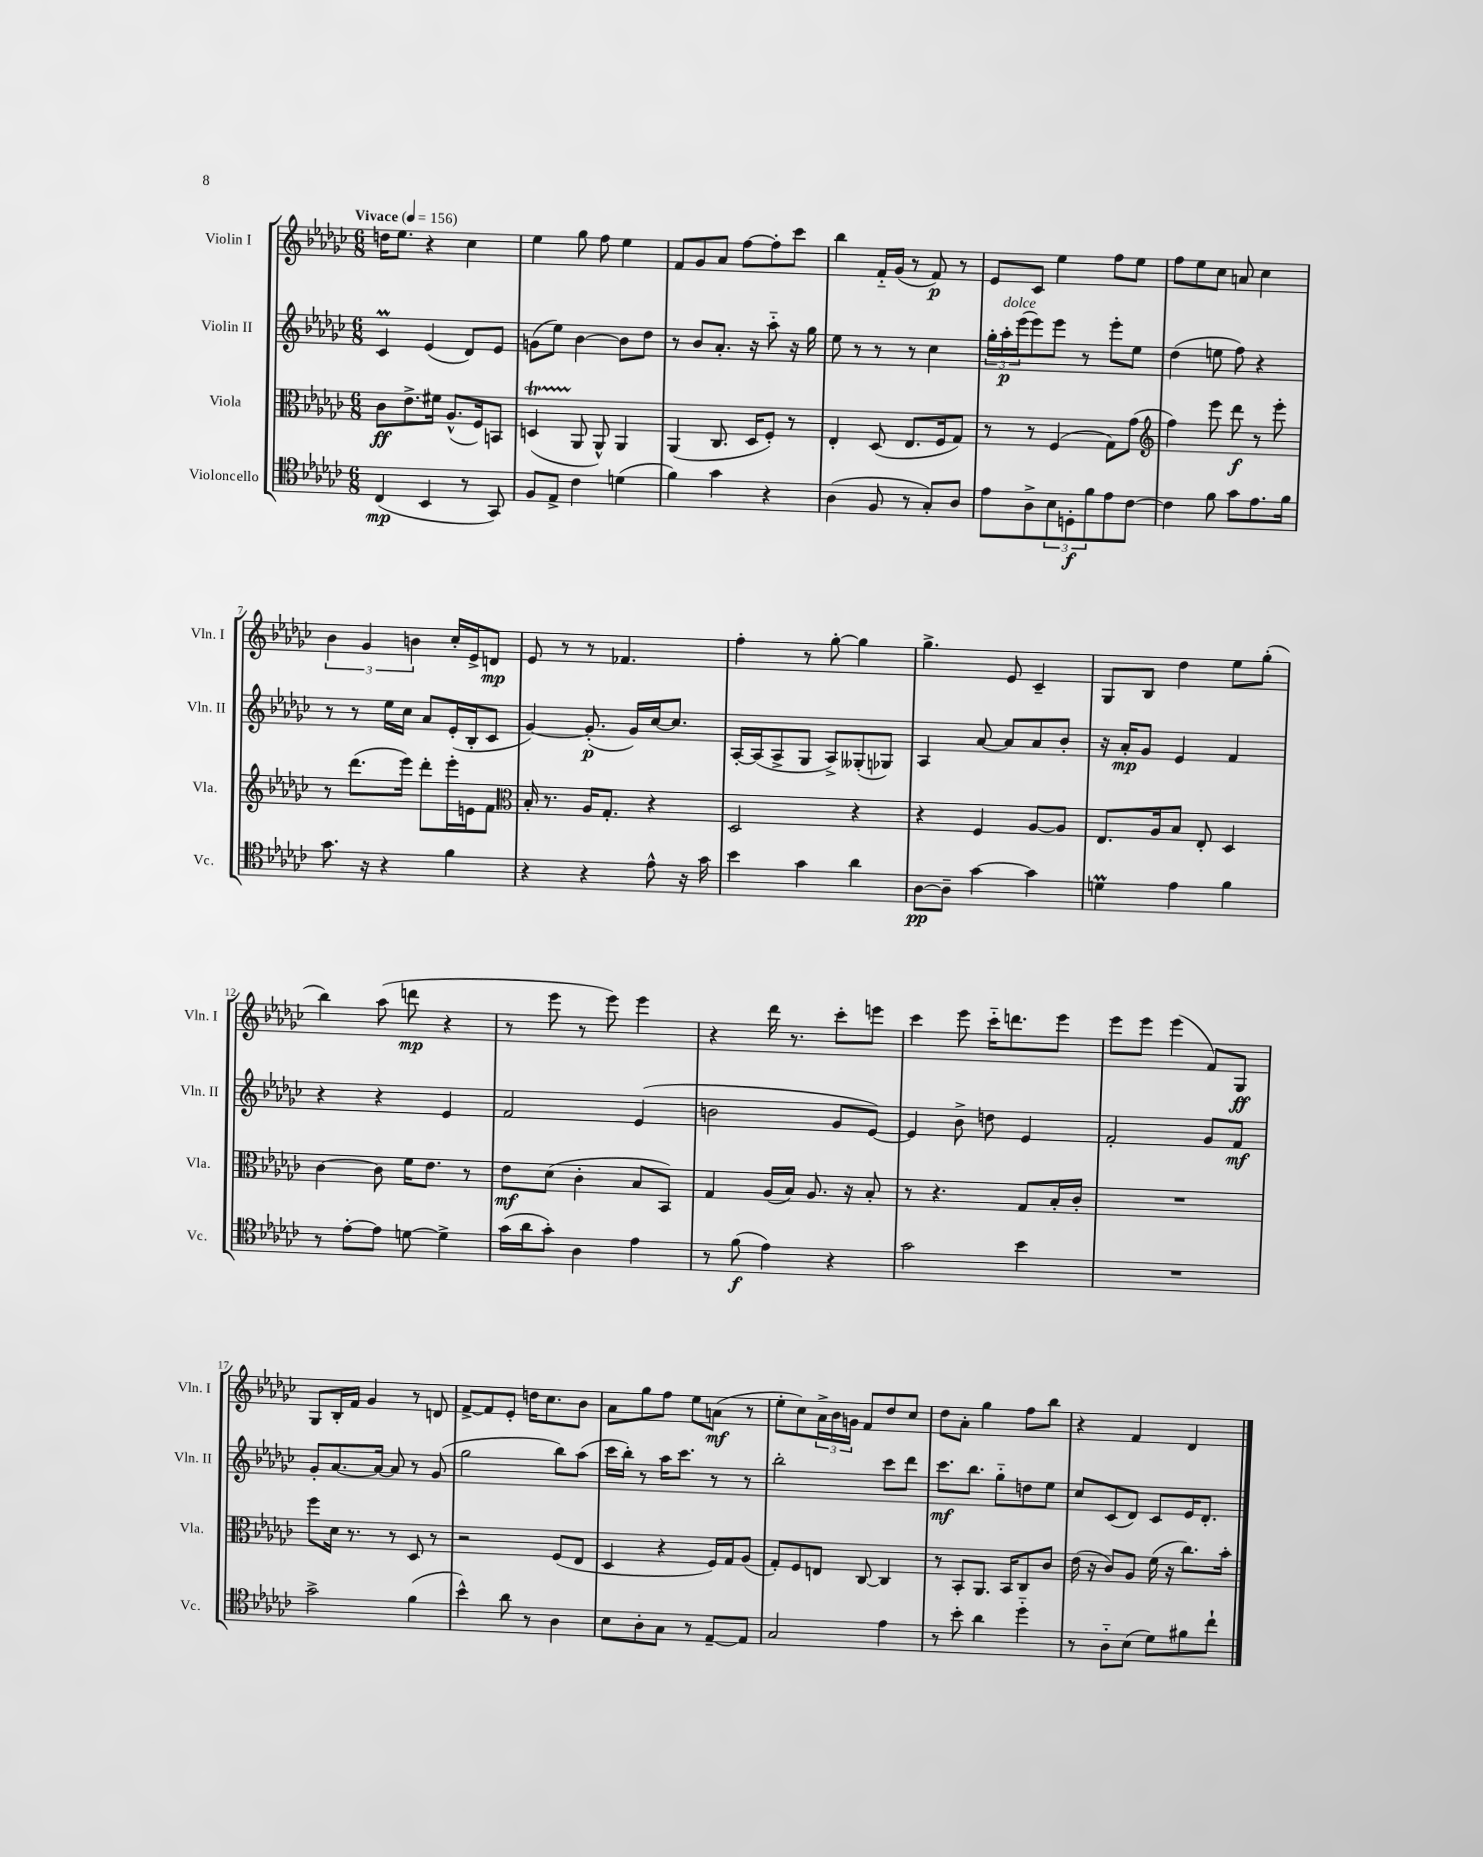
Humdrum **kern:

**kern	**kern	**kern	**kern
*staff4	*staff3	*staff2	*staff1
*clefC4	*clefC3	*clefG2	*clefG2
*k[b-e-a-d-g-c-]	*k[b-e-a-d-g-c-]	*k[b-e-a-d-g-c-]	*k[b-e-a-d-g-c-]
*M6/8	*M6/8	*M6/8	*M6/8
*MM156	*MM156	*MM156	*MM156
(4C-	8c-	4c-	16dd
.	.	.	8.ee-
.	8.e-^	.	.
4BB-	.	(4e-	4r
.	16f#	.	.
.	(8.A-^^	.	.
8r	.	8d-)	4cc-
.	16F)	.	.
8GG-)	8BB	8e-	.
=	=	=	=
8F	(4D	(8g	4ee-
8E-^	.	8ee-)	.
4c-	8AA-	[4b-	8gg-
.	8AA-^^)	.	8ff
(4d	4AA-	8b-]	4ee-
.	.	8dd-	.
=	=	=	=
4f)	(4AA-	8r	8f
.	.	8b-	8g-
4g-	8.C-	8.a-'	8a-
.	.	.	[8ff
.	16D-	16r	.
4r	8F')	8aa-'~	8ff']
.	8r	16r	8ccc-
.	.	16gg-	.
=	=	=	=
(4A-	4E-'	8ee-	4bb-
.	.	8r	.
8F	(8D-	8r	16f'~
.	.	.	(16g-
8r	8.E-	8r	8r
8G-')	.	4cc-	8f)
.	16F	.	.
8A-	8G-)	.	8r
=	=	=	=
8e-	8r	24gg-'	8e-
.	.	24aa-'	.
.	.	(24eee-	.
8A-^	8r	8eee-)	8c-
12B-	(4F	8eee-	4ee-
12D'	.	.	.
.	.	8r	.
12f	.	.	.
8e-	8G-)	8eee-'	8ff
[8c-	(8g-	8ee-	8ee-
=	=	=	=
*	*clefG2	*	*
4c-]	4ff)	(4dd-	8ff
.	.	.	8ee-
8f	8eee-	8ee	8cc-
8g-	8ddd-	8ff)	8a
8.e-	8r	4r	4cc-
.	8eee-'	.	.
16f	.	.	.
=	=	=	=
8.g-	8r	8r	6b-
.	(8.ddd-	8r	.
.	.	.	6g-
16r	.	.	.
4r	.	16ee-	.
.	16eee-)	16cc-	.
.	.	.	6b
.	8ddd-'	8a-	.
4f	16eee-'	(16e-'	16cc-'
.	16e	16B-'	16e-^
.	8f	8c-	8d
=	=	=	=
*	*clefC3	*	*
4r	16B-'	[4g-)	8e-
.	8.r	.	.
.	.	.	8r
4r	16A-	(8.g-']	8r
.	8.G-'	.	.
.	.	.	4.f-
.	.	16g-)	.
8e-^^	4r	[16cc-	.
.	.	8.cc-]	.
16r	.	.	.
16g-	.	.	.
=	=	=	=
4b-	2D-	[16A-'	4ff'
.	.	(16A-]	.
.	.	8A-^	.
4g-	.	8G-	8r
.	.	8A-^)	[8gg-'
4a-	4r	(8G--'	4gg-]
.	.	8G-)	.
=	=	=	=
[8A-	4r	4A-	4.gg-^
8A-~]	.	.	.
[4g-	4F	[8a-	.
.	.	8a-]	8e-
4g-]	[8A-	8a-	4c-~
.	8A-]	8b-'	.
=	=	=	=
4d	8.E-	16r	8G-
.	.	16a-'	.
.	.	8g-	8B-
.	16A-	.	.
4e-	8B-	4e-	4dd-
.	8E-'	.	.
4f	4D-	4f	8ee-
.	.	.	(8gg-'
=	=	=	=
8r	[4c-	4r	4bb-)
[8e-'	.	.	.
8e-]	8c-]	4r	(8aa-
[8d	16f	.	8ddd
.	8.e-	.	.
4d^]	.	4e-	4r
.	8r	.	.
=	=	=	=
(16g-	8e-	2f	8r
16a-	.	.	.
8g-')	(8d-	.	8eee-
4A-	4c-'	.	8r
.	.	.	8eee-)
4e-	8B-	(4e-	4eee-
.	8BB-)	.	.
=	=	=	=
8r	4G-	2b	4r
(8f	.	.	.
4e-)	(16A-	.	16ddd-
.	16B-)	.	8.r
.	8.A-	.	.
4r	.	8g-	8ccc-'
.	16r	.	.
.	8B-'	[8e-)	8eee
=	=	=	=
2g-	8r	4e-]	4ccc-
.	4.r	.	.
.	.	8b-^	8eee-
.	.	8dd	16ccc-'~
.	.	.	8.ddd
4b-	8G-	4e-	.
.	16B-'	.	8eee-
.	16c-'	.	.
=	=	=	=
2.r	2.r	2f'	8eee-
.	.	.	8eee-
.	.	.	(4eee-
.	.	8g-	8f)
.	.	8f	8G-
=	=	=	=
2g-^	8ff	8g-'	8G-
.	16d-	[8.a-	16B-'
.	8.r	.	16f
.	.	.	4g-
.	.	16a-_	.
.	8r	8a-]	.
(4f	8D-	8r	8r
.	8r	(8g-	8d
=	=	=	=
4b-^^)	2r	2gg-	[8f^
.	.	.	8f]
8a-	.	.	8e-'
8r	.	.	16dd
.	.	.	8.cc-
4A-	(8F	8bb-)	.
.	8E-	(8aa-	8b-
=	=	=	=
8B-	4D-	16ccc-	8a-
.	.	16bb-')	.
8A-'	.	8r	8gg-
8G-	4r	16aa-	8ff
.	.	8.ccc-	.
8r	.	.	8ee-
[8E-~	16F)	8r	(8a
.	16G-	.	.
8E-]	(8A-	8r	8r
=	=	=	=
2G-	8G-')	2bb-'	8ee-'
.	8F	.	8cc-)
.	8E	.	24a-^
.	.	.	24b-
.	.	.	24g
.	[8C-	.	8f
4e-	4C-]	8ccc-	8dd-
.	.	8ddd-	8cc-
=	=	=	=
8r	8r	8.ccc-	8dd-
8b-'	8BB-'	.	8a-'
.	.	8.bb-	.
4a-	8.AA-	.	4gg-
.	.	8gg-'~	.
.	16BB-	.	.
4dd-'~	8C-	8dd	8ff
.	8c-	8ee-	8bb-
=	=	=	=
8r	(16e-	8cc-	4r
.	16r	.	.
8A-'~	8c-)	(8c-	.
(8B-	8A-	8d-)	4f
8d-)	(16f	8c-	.
.	16r	.	.
8f#	8.cc-)	16e-	4d-
.	.	8.d-'	.
8cc-`	.	.	.
.	16b-'	.	.
==	==	==	==
*-	*-	*-	*-
